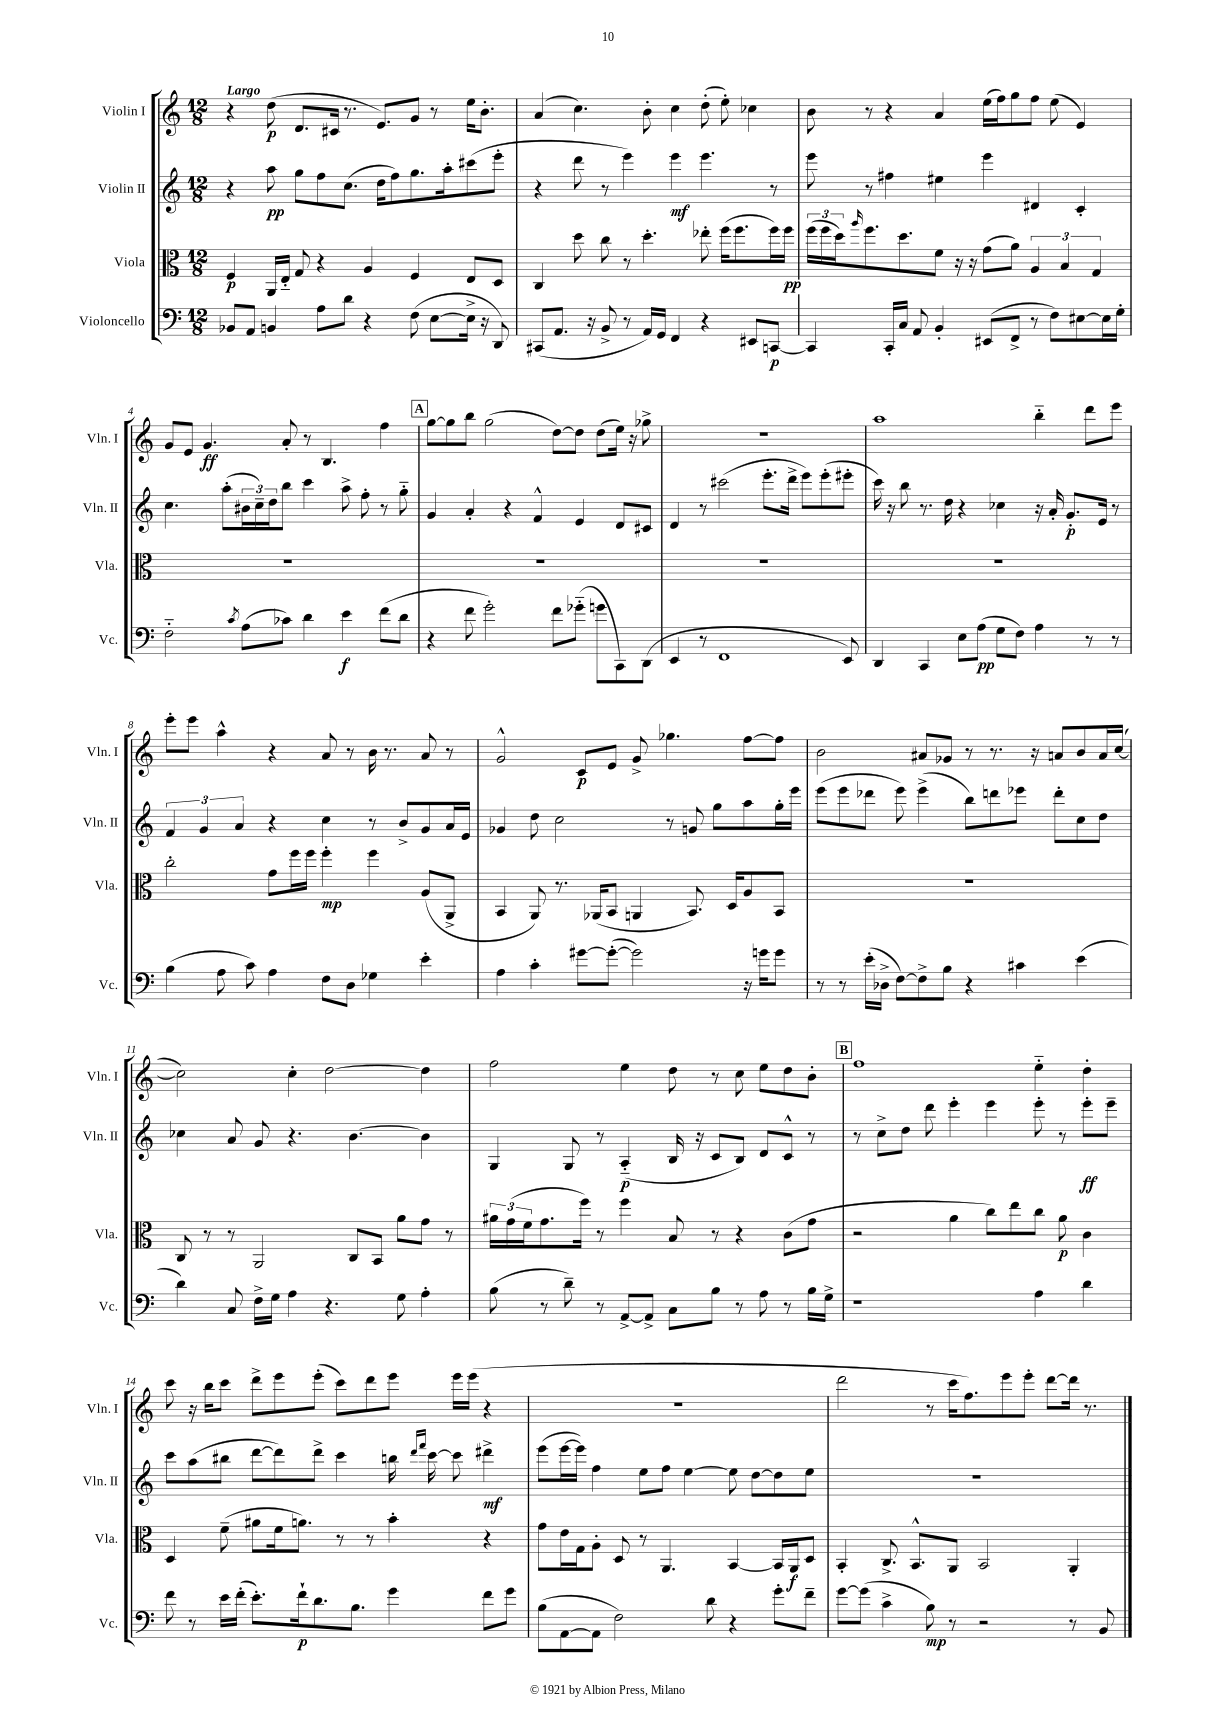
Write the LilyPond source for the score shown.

<<
\new StaffGroup <<
\new Staff = "s0" \with { instrumentName = "Violin I" shortInstrumentName = "Vln. I" } {
    \clef treble \key c \major \numericTimeSignature \time 12/8 \tempo "Largo"
    r4 d''8\p( d'8. cis'16 r8. e'8.) g'8 r8 e''16 b'8.-. |
    a'4( c''4.) b'8-. c''4 d''8-.( e''8-.) ces''4 |
    b'8 r8 r4 a'4 e''16( f''16) g''8 f''8 e''8( e'4) |
    g'8 e'8 g'4.\ff a'8-. r8 b4. f''4 |
    \mark \markup { \box "A" } g''8~ g''8 b''8 g''2( d''8~) d''8 d''8( e''16) r16 ges''8-> |
    R1. |
    a''1 b''4-_ d'''8 e'''8 |
    e'''8-. e'''8 a''4-^ r4 a'8 r8 b'16 r8. a'8 r8 |
    g'2-^ c'8\p e'8 g'8-> ges''4. f''8~ f''8 |
    b'2 ais'8 ges'8 r8 r8. r16 a'8 b'8 a'16 c''16~( |
    c''2) c''4-. d''2~ d''4 |
    f''2 e''4 d''8 r8 c''8 e''8 d''8 b'8-. |
    \mark \markup { \box "B" } f''1 e''4-_ d''4-. |
    c'''8 r16 b''16 c'''8 d'''8-> e'''8 e'''8-.( c'''8) d'''8 e'''8 e'''16 e'''16( r4 |
    R1. |
    d'''2 r8 c'''16 f''8.) e'''8 e'''8-. d'''8~ d'''16 r8. \bar "|." |
}
\new Staff = "s1" \with { instrumentName = "Violin II" shortInstrumentName = "Vln. II" } {
    \clef treble \key c \major \numericTimeSignature \time 12/8
    r4 a''8\pp g''8 f''8 c''8.( d''16 f''8) g''8. a''16-. cis'''8( e'''8-. |
    r4 d'''8 r8 e'''4) e'''4\mf e'''4. r8 |
    e'''8 r8 fis''4 eis''4 e'''4 dis'4 c'4-. |
    c''4. a''8-.( \tuplet 3/2 { bis'16 c''16--) d''16 } b''8 c'''4 a''8-> f''8-. r8 g''8-_ |
    \mark \markup { \box "A" } g'4 a'4-. r4 f'4-^ e'4 d'8 cis'8 |
    d'4 r8 cis'''2( e'''8.-. d'''16-> e'''8) e'''8-.( eis'''8-. |
    c'''16) r16 b''8 r8. d''16 r4 ces''4 r16 a'16-. g'8.-.\p e'16 r8 |
    \tuplet 3/2 { f'4 g'4 a'4 } r4 c''4 r8 b'8-> g'8 a'16 e'16 |
    ges'4 d''8 c''2 r8 g'8 g''8 a''8 g''16-. e'''16 |
    e'''8( e'''8 des'''8 e'''8) e'''4->( b''8) d'''8 ees'''8 d'''8-. c''8 d''8 |
    ces''4 a'8 g'8 r4. b'4.~ b'4 |
    g4 g8 r8 a4-_\p( b16 r16 c'8 b8) d'8 c'8-^ r8 |
    \mark \markup { \box "B" } r8 c''8-> d''8 d'''8 e'''4-. e'''4 e'''8-. r8 e'''8-.\ff e'''8-- |
    c'''8 a''8( bis''8 d'''8~ d'''8) d'''8-> c'''4 b''16 \grace { d'''16 f'''16 } c'''16~ c'''8 dis'''4->\mf |
    e'''8( e'''16~ e'''16) f''4 e''8 f''8 e''4~ e''8 d''8~ d''8 e''8 |
    R1. \bar "|." |
}
\new Staff = "s2" \with { instrumentName = "Viola" shortInstrumentName = "Vla." } {
    \clef alto \key c \major \numericTimeSignature \time 12/8
    f4\p a,16 e16-_ g8 r4 a4 f4 e8 d8 |
    c4 d''8 c''8 r8 d''4.-. ees''8-. f''16( f''8. f''16) f''16\pp |
    \tuplet 3/2 { f''16( f''16 d''16) } \grace { a''16 } f''8. d''8. f'8 r16 r16 g'8( a'8) \tuplet 3/2 { a4 b4 g4 } |
    R1. |
    \mark \markup { \box "A" } R1. |
    R1. |
    R1. |
    c''2-. g'8 f''16 f''16 f''4-.\mp f''4 a8( a,8-> |
    b,4 a,8) r8. aes,16( b,8 a,4 b,8.) d16 a8 b,8 |
    R1. |
    c8 r8 r8 a,2 c8 b,8 a'8 g'8 r8 |
    \tuplet 3/2 { ais'16 g'16( f'16 } g'8. f''16) r8 f''4 b8 r8 r4 c'8( g'8 |
    \mark \markup { \box "B" } r2 a'4 c''8) e''8 c''8 a'8\p c'4 |
    d4 f'8--( ais'8 f'16 a'8.) r8 r8 b'4-. r4 |
    g'8 e'16 g16 a8-. d8 r8 a,4. b,4~ b,16 a,16\f d8 |
    b,4-. c8.-> b,8.-^ a,8 b,2 a,4-. \bar "|." |
}
\new Staff = "s3" \with { instrumentName = "Violoncello" shortInstrumentName = "Vc." } {
    \clef bass \key c \major \numericTimeSignature \time 12/8
    bes,8 a,8 b,4 a8 d'8 r4 f8( e8~ e16-> r16 d,8) |
    cis,8( a,8. r16 b,8-> r8 a,16) g,16 f,4 r4 eis,8 c,8~\p |
    c,4 c,16-. c16 a,8 b,4-. eis,8( f,8-> r8 f8) eis8~ eis16 g16-. |
    f2-_ \acciaccatura { c'8 } a8( ces'8) d'4 e'4\f f'8( d'8 |
    \mark \markup { \box "A" } r4 f'8 g'2-.) f'8 ges'8-_( g'8 c,8) d,8( |
    e,4 r8 f,1 e,8) |
    d,4 c,4 e8 a8\pp( g8 f8) a4 r8 r8 |
    b4( a8 c'8) a4 f8 d8 ges4 e'4-. |
    a4 c'4-. gis'8~ gis'8~-.( gis'2) r16 g'16 g'8 |
    r8 r8 e'16-.( des16-> f8~) f8-> b8 r4 cis'4 e'4( |
    d'4) c8 f16-> g16 a4 r4. g8 a4-. |
    b8( r8 d'8--) r8 a,8~-> a,8-> c8 b8 r8 a8 r8 b16 g16-> |
    \mark \markup { \box "B" } r1 a4 d'4 |
    f'8 r8 e'16 f'16-.( e'8.-.) f'16-!\p d'8. b8. g'4 f'8 g'8 |
    b8( a,8~ a,8 f2) d'8 r4 g'8-. f'8-- |
    g'8~ g'8( c'4-> b8\mp) r8 r2 r8 b,8 \bar "|." |
}
>>
>>
